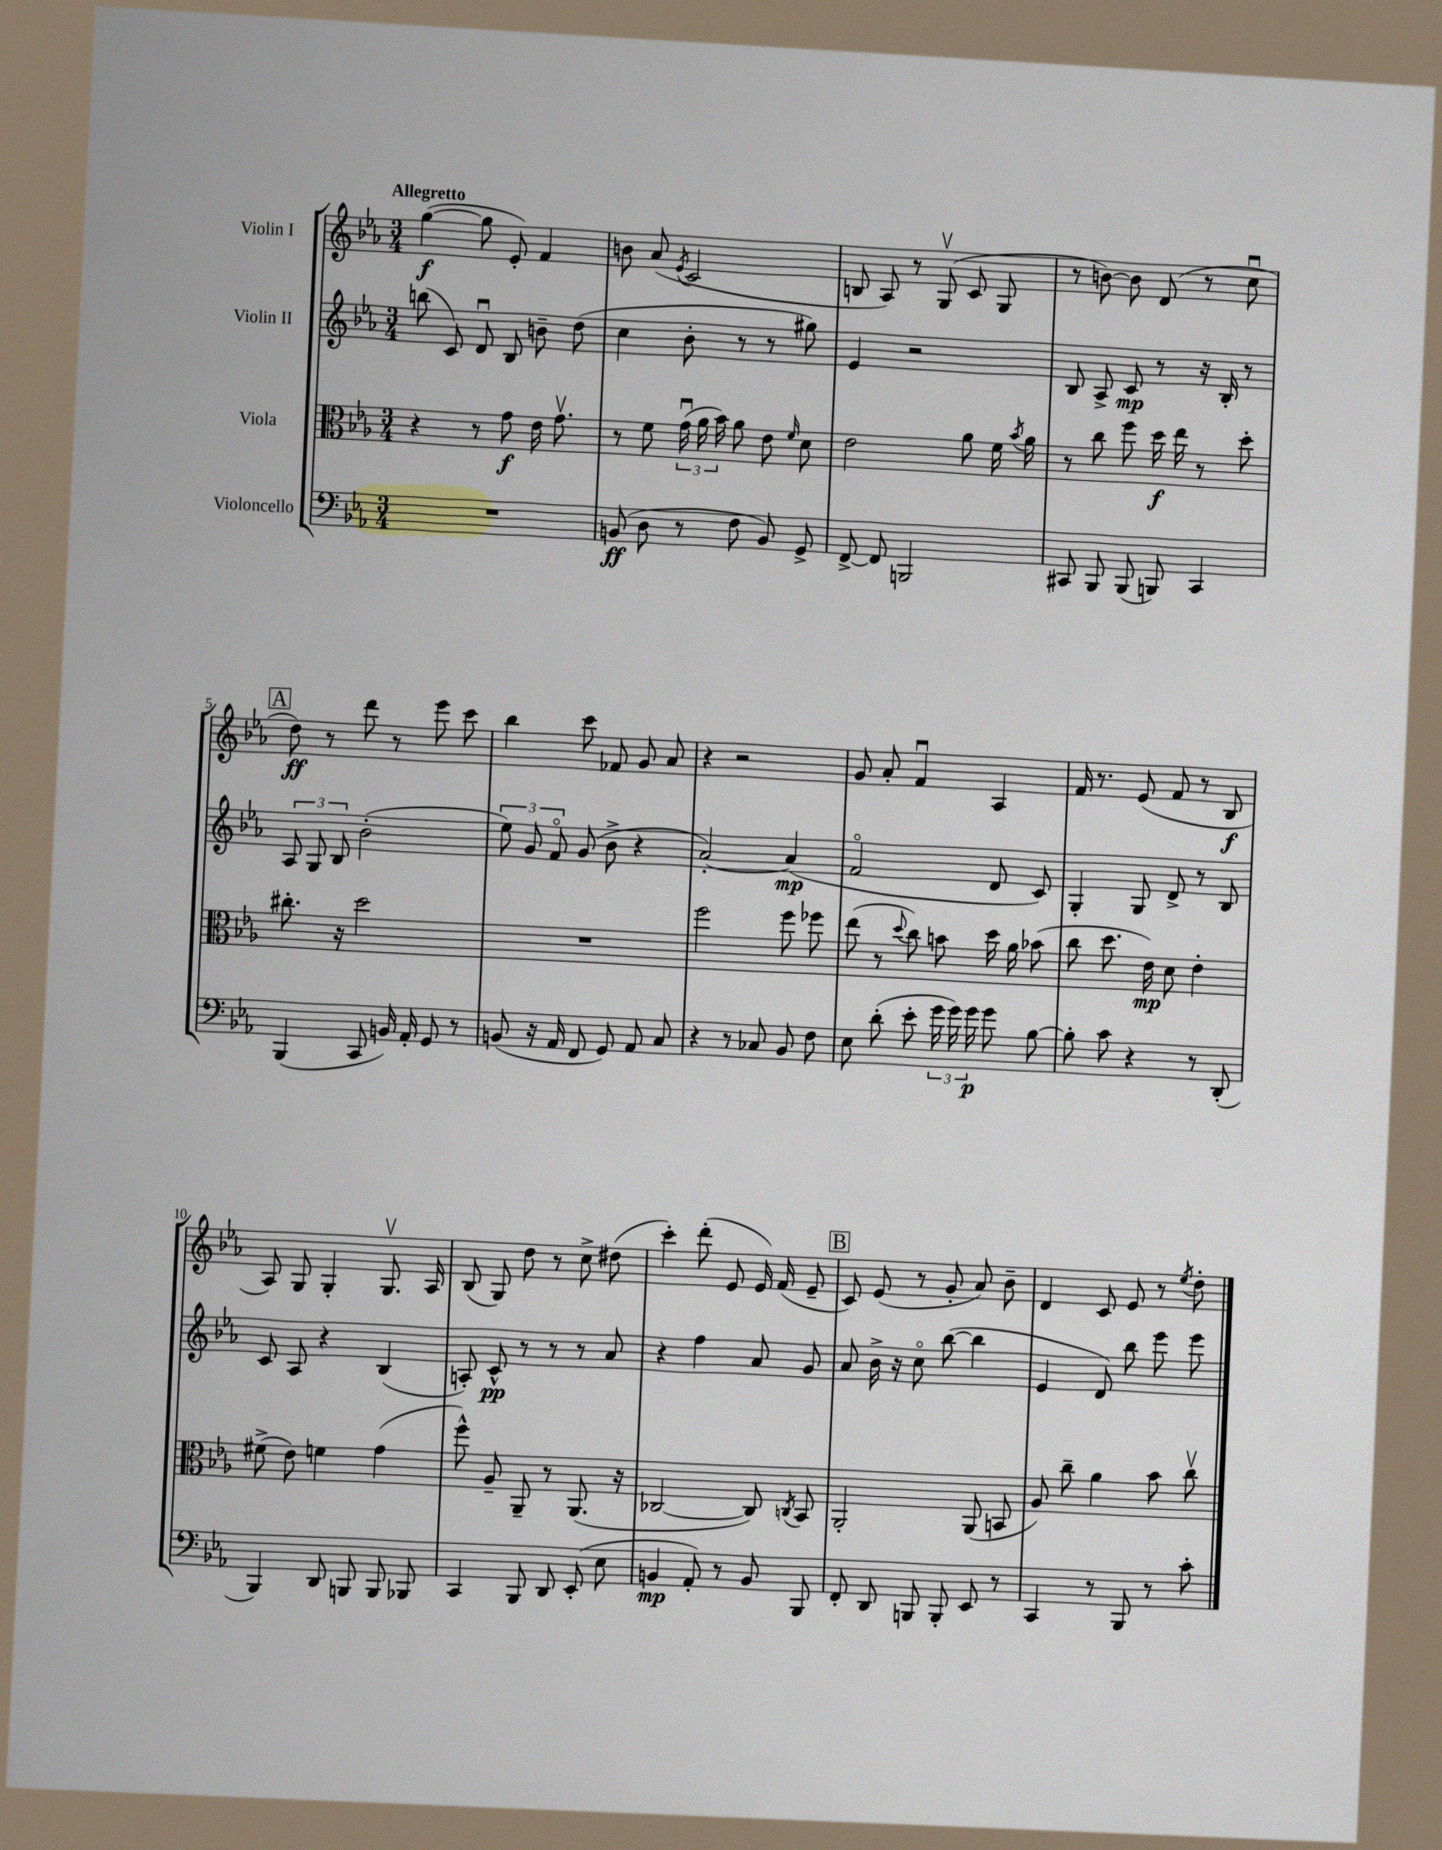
<<
\new StaffGroup <<
\new Staff = "s0" \with { instrumentName = "Violin I" } {
    \clef treble \key ees \major \numericTimeSignature \time 3/4 \tempo "Allegretto"
    \autoBeamOff g''4~\f( g''8 ees'8-.) f'4 |
    b'8 aes'8( \acciaccatura { ees'8 } c'2 |
    b8 aes8) r8 g8\upbow( c'8 g8 |
    r8 b'8~) b'8 d'8( r8 c''8\downbow |
    \mark \markup { \box "A" } d''8\ff) r8 d'''8 r8 ees'''8 c'''8 |
    bes''4 c'''8 fes'8 g'8 aes'8 |
    r4 r2 |
    g'8 aes'8-. f'4\downbow aes4 |
    f'16 r8. ees'8( f'8 r8 bes8\f |
    aes8) g8 g4-. g8.\upbow aes16 |
    bes8( g8) d''8 r8 c''8-> dis''8( |
    c'''4-.) d'''8-.( ees'8 ees'16) f'16( ees'8-- |
    \mark \markup { \box "B" } c'8) ees'8( r8 g'8-. aes'8) bes'8-- |
    d'4 c'8 ees'8 r8 \acciaccatura { ees''8 } d''8-. \bar "|." |
}
\new Staff = "s1" \with { instrumentName = "Violin II" } {
    \clef treble \key ees \major \numericTimeSignature \time 3/4
    \autoBeamOff b''8( c'8) d'8\downbow bes8 b'8-- d''8( |
    c''4 bes'8-. r8 r8 gis''8) |
    ees'4 r2 |
    bes8 aes8-> c'8\mp r8 r16 bes16-. r8 |
    \mark \markup { \box "A" } \tuplet 3/2 { aes8 g8 bes8 } bes'2-.( |
    \tuplet 3/2 { ees''8) g'8 f'8\flageolet } g'8( bes'8-> r4 |
    aes'2~-.) aes'4\mp( |
    f'2\flageolet d'8 c'8) |
    g4-. g8 d'8-> r8 bes8 |
    c'8 aes8 r4 bes4( |
    a8-.) c'8-^\pp r8 r8 r8 aes'8 |
    r4 f''4 aes'8 g'8 |
    \mark \markup { \box "B" } aes'8 bes'16-> r16 c''8\flageolet bes''8~( bes''4 |
    ees'4 d'8) bes''8 ees'''8 ees'''8 \bar "|." |
}
\new Staff = "s2" \with { instrumentName = "Viola" } {
    \clef alto \key ees \major \numericTimeSignature \time 3/4
    \autoBeamOff r4 r8 g'8\f ees'16 g'8.\upbow |
    r8 f'8 \tuplet 3/2 { g'16\downbow( aes'16 bes'16) } aes'8 ees'8 \grace { f'16 } d'8 |
    ees'2 aes'8 f'16 \acciaccatura { bes'8 } aes'16 |
    r8 c''8 f''8 d''16\f ees''16 r8 d''8-. |
    \mark \markup { \box "A" } cis''8.-. r16 d''2 |
    R2. |
    f''2 f''8 fes''8 |
    ees''8( r8 \appoggiatura { d''8 } c''8) b'8 d''16 aes'16 bes'8( |
    c''8 d''8. ees'16\mp) d'8 ees'4-. |
    fis'8->( ees'8) f'4 g'4( |
    f''8-^) aes8-- aes,8-- r8 aes,8.( r16 |
    ces2~ ces8) \acciaccatura { c8 } bes,8 |
    \mark \markup { \box "B" } aes,2-. aes,8( b,8 |
    aes8) c''8-- aes'4 bes'8 c''8\upbow \bar "|." |
}
\new Staff = "s3" \with { instrumentName = "Violoncello" } {
    \clef bass \key ees \major \numericTimeSignature \time 3/4
    \autoBeamOff R2. |
    b,8\ff( d8 r8 f8 b,8) g,8-> |
    f,8~-> f,8 b,,2 |
    cis,8 bes,,8 bes,,8( b,,8) cis,4 |
    \mark \markup { \box "A" } bes,,4( c,8 b,16) aes,16-. g,8 r8 |
    b,8( r16 aes,16 f,8 g,8) aes,8 c8 |
    r4 r8 ces8 bes,8 f8 |
    ees8 d'8-.( ees'8-. \tuplet 3/2 { g'16 g'16) g'16\p } g'8 bes8~ |
    bes8-. c'8 r4 r8 d,8-.( |
    bes,,4) d,8 b,,8 b,,8 bes,,8 |
    c,4 bes,,8 d,8 ees,8-.( ees8 |
    b,4\mp aes,8-.) r8 b,8 bes,,8 |
    \mark \markup { \box "B" } f,8-. d,8 b,,8 b,,8-. ees,8 r8 |
    c,4 r8 bes,,8 r8 c'8-. \bar "|." |
}
>>
>>
